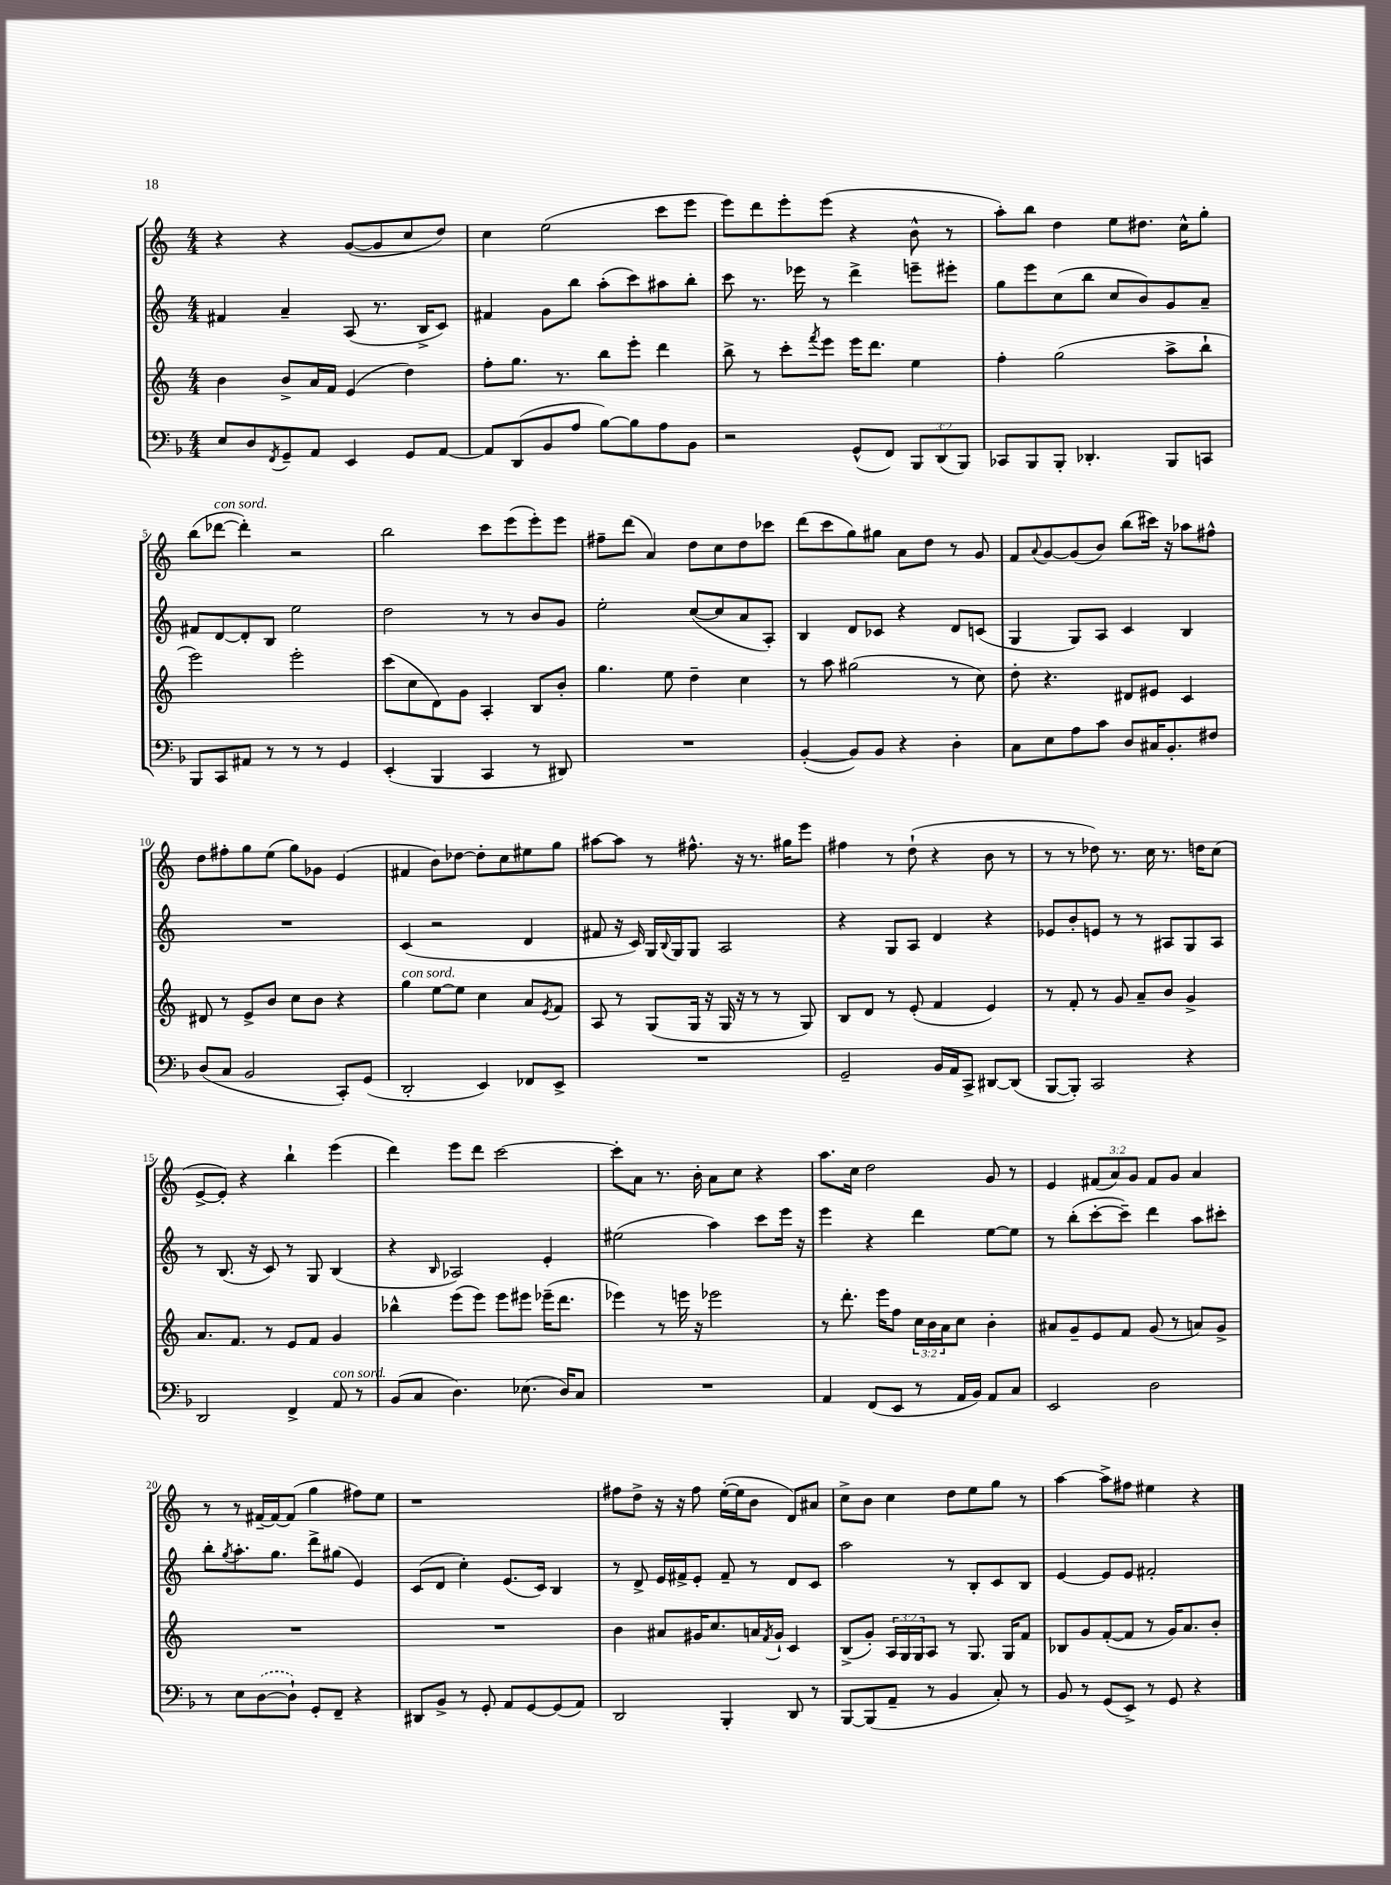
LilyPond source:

<<
\new StaffGroup <<
\new Staff = "s0" {
    \clef treble \key c \major \numericTimeSignature \time 4/4 \override Staff.TupletNumber.text = #tuplet-number::calc-fraction-text
    r4 r4 g'8~( g'8 c''8 d''8) |
    c''4 e''2( c'''8 e'''8 |
    e'''8) d'''8 e'''8-. e'''8( r4 b'8-^ r8 |
    a''8-.) b''8 d''4 e''8 dis''8. c''16-^ g''8-. |
    b''8( des'''8~^\markup { \italic "con sord." } des'''4-.) r2 |
    b''2 c'''8 e'''8( e'''8-.) e'''8 |
    fis''8-- d'''8( a'4) d''8 c''8 d''8 ces'''8 |
    d'''8( c'''8 g''8) gis''8 a'8 d''8 r8 g'8 |
    f'8 \appoggiatura { a'8 } g'8~ g'8( b'8) b''8( cis'''16) r16 aes''8 fis''8-^ |
    d''8 fis''8-. g''8 e''8( g''8) ges'8 e'4( |
    fis'4 b'8) des''8~ des''8-. c''8 eis''8 g''8 |
    ais''8~ ais''8 r8 fis''8.-^ r16 r8. gis''16 e'''8 |
    fis''4 r8 d''8-!( r4 b'8 r8 |
    r8 r8 des''8) r8. c''16 r8. d''16 c''8( |
    e'8~-> e'8-.) r4 b''4-! e'''4( |
    d'''4) e'''8 d'''8 c'''2~ |
    c'''8-. a'8 r8. b'16-. a'8 c''8 r4 |
    a''8. c''16 d''2 g'8 r8 |
    e'4 \tuplet 3/2 { fis'8( a'8) g'8 } fis'8 g'8 a'4 |
    r8 r8 fis'16~-- fis'16~ fis'8( g''4 fis''8) e''8 |
    r1 |
    fis''8 d''8-> r16 r16 fis''8 e''16~-.( e''16 b'8 d'8) ais'8 |
    c''8-> b'8 c''4 d''8 e''8 g''8 r8 |
    a''4~ a''8-> fis''8 eis''4 r4 \bar "|." |
}
\new Staff = "s1" {
    \clef treble \key c \major \numericTimeSignature \time 4/4
    fis'4 a'4-- a8( r8. b16-> c'8) |
    fis'4 g'8 b''8 a''8-.( c'''8) ais''8 b''8-. |
    c'''8 r8. ees'''16 r8 d'''4-> e'''8-- eis'''8-. |
    g''8 e'''8 c''8( b''8 c''8 b'8) g'8 a'8-- |
    fis'8 d'8~ d'8-. b8 e''2 |
    d''2 r8 r8 b'8 g'8 |
    e''2-. c''8~( c''8 a'8 a8-.) |
    b4 d'8 ces'8 r4 d'8 c'8( |
    g4 g8) a8 c'4 b4 |
    R1 |
    c'4( r2 d'4 |
    fis'8 r16 c'16) g16 \appoggiatura { b8 } g16 g8 a2 |
    r4 g8 a8 d'4 r4 |
    ees'8 b'8-. e'8 r8 r8 ais8 g8 ais8 |
    r8 b8.( r16 c'8) r8 g8 b4( |
    r4 \grace { b16 } aes2) e'4-. |
    eis''2( a''4) c'''8 e'''16 r16 |
    e'''4 r4 d'''4 e''8~ e''8 |
    r8 b''8-.( c'''8~-. c'''8--) d'''4 a''8 cis'''8-. |
    b''8-. \acciaccatura { g''8 } a''8.-. g''8. d'''8-> gis''8( e'4) |
    c'8( d'8 c''4-.) e'8.( c'16) b4 |
    r8 d'8-> e'16 fis'16-> e'8-. fis'8-- r8 d'8 c'8 |
    a''2 r8 b8-. c'8 b8 |
    e'4~ e'8 e'8 fis'2-. \bar "|." |
}
\new Staff = "s2" {
    \clef treble \key c \major \numericTimeSignature \time 4/4 \override Staff.TupletNumber.text = #tuplet-number::calc-fraction-text
    b'4 b'8-> a'16 f'16 e'4( d''4) |
    f''8-. g''8. r8. b''8 e'''8-. d'''4 |
    b''8-> r8 c'''8-. \acciaccatura { f'''8 } e'''8 e'''16 d'''8. e''4 |
    f''4-. g''2( a''8-> b''8-! |
    e'''2) e'''2-. |
    c'''8( c''8 d'8) g'8 a4-. b8 b'8-. |
    g''4. e''8 d''4-- c''4 |
    r8 a''8 gis''2( r8 c''8) |
    d''8-. r4. dis'8 eis'8 c'4 |
    dis'8 r8 e'8-> b'8 c''8 b'8 r4 |
    g''4^\markup { \italic "con sord." } e''8~ e''8 c''4 a'8 \acciaccatura { e'8 } f'8 |
    a8 r8 g8( g16 r16 g16 r16 r8 r8 g8) |
    b8 d'8 r8 e'8-.( f'4 e'4) |
    r8 f'8-. r8 g'8 a'8-- b'8 g'4-> |
    a'8. f'8. r8 e'8 f'8 g'4 |
    bes''4-^ e'''8( e'''8) e'''8 eis'''8 ees'''16--( d'''8. |
    ees'''4) r8 e'''16 r16 ees'''2 |
    r8 d'''8.-. e'''16 f''8 \tuplet 3/2 { c''16 b'16 a'16 } c''8 b'4-. |
    ais'8 g'8-- e'8 f'8 g'8( r8 a'8) g'8-> |
    R1 |
    R1 |
    b'4 ais'8 gis'16 c''8. a'16 \acciaccatura { f'8 } gis'16-! c'4 |
    b8->( g'8-.) \tuplet 3/2 { a16 g16 g16 } a8 r8 g8. g16 f'8 |
    bes8 g'8 f'8~-.( f'8 r8 g'16) a'8. b'8-. \bar "|." |
}
\new Staff = "s3" {
    \clef bass \key f \major \numericTimeSignature \time 4/4 \override Staff.TupletNumber.text = #tuplet-number::calc-fraction-text
    e8 d8 \acciaccatura { f,8 } g,8-- a,8 e,4 g,8 a,8~ |
    a,8 d,8( bes,8 a8 bes8~) bes8 a8 bes,8 |
    r2 g,8-^( f,8) \tuplet 3/2 { bes,,8 d,8( bes,,8) } |
    ces,8 bes,,8 bes,,8-. des,4.-. bes,,8 c,8 |
    bes,,8 c,8 ais,8 r8 r8 r8 g,4 |
    e,4-.( bes,,4 c,4 r8 dis,8) |
    R1 |
    bes,4~-.( bes,8) bes,8 r4 d4-. |
    c8 e8 a8 c'8 d8 cis16 bes,8.-. fis8 |
    d8( c8 bes,2 c,8-.) g,8( |
    d,2-. e,4) fes,8 e,8-> |
    R1 |
    g,2-- bes,16 a,16 c,8-> dis,8~ dis,8( |
    bes,,8~ bes,,8-.) c,2 r4 |
    d,2 f,4-> a,8^\markup { \italic "con sord." } r8 |
    bes,8( c8 d4.) ees8.( d16) c8 |
    R1 |
    a,4 f,8( e,8 r8 a,16 bes,16) a,8 c8 |
    e,2 d2 |
    r8 e8 \once \slurDashed d8~( d8-!) g,8-. f,8-- r4 |
    dis,8 bes,8-> r8 g,8-. a,8 g,8~ g,8( a,8) |
    d,2 bes,,4-. d,8 r8 |
    bes,,8~ bes,,8( a,8-- r8 bes,4 c8-.) r8 |
    bes,8 r8 g,8( e,8->) r8 g,8 r4 \bar "|." |
}
>>
>>
